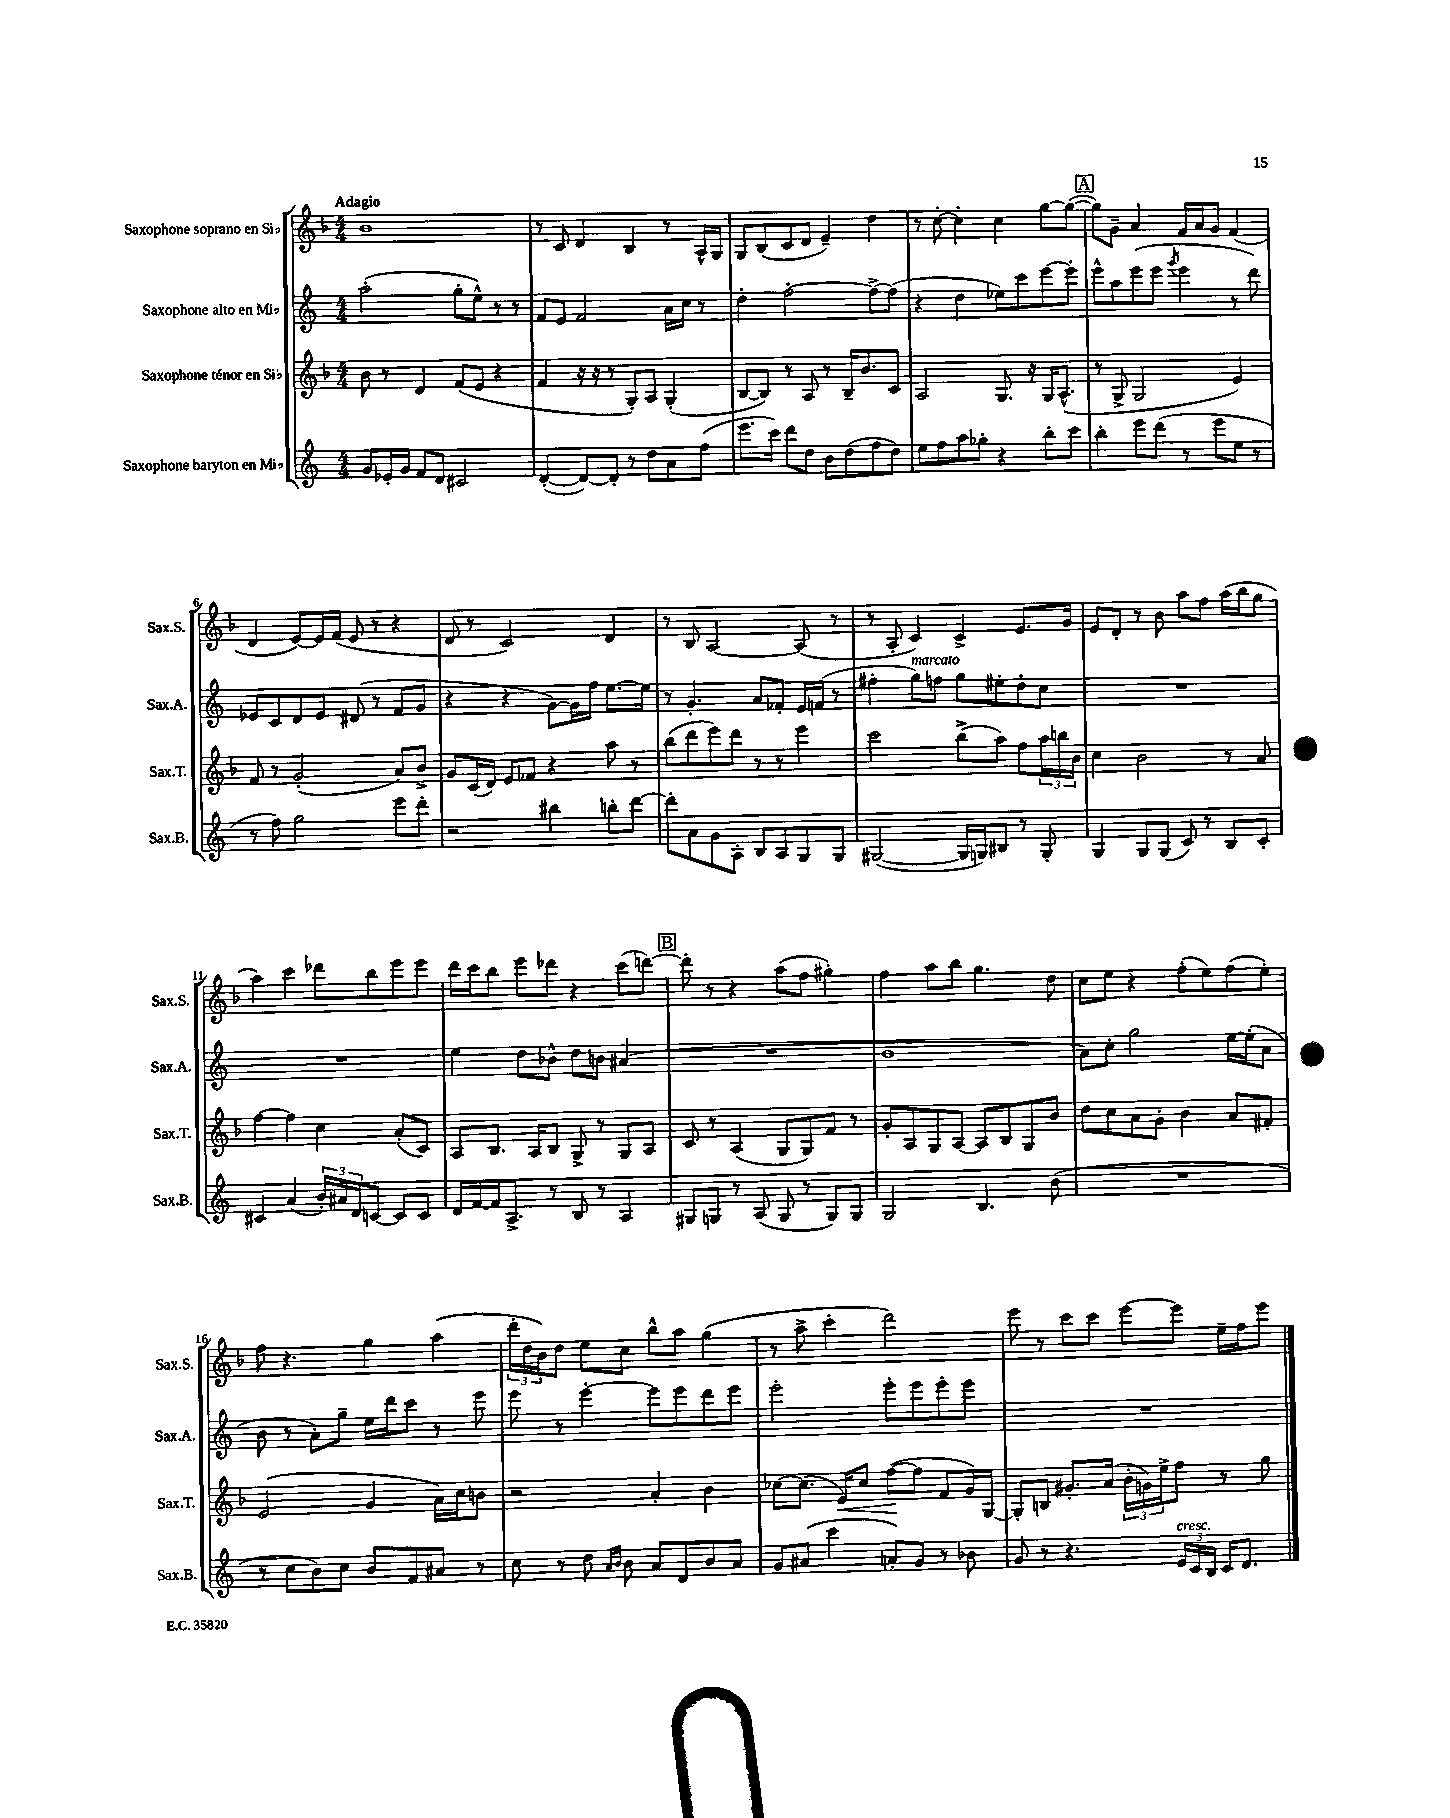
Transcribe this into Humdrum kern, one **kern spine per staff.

**kern	**kern	**kern	**kern
*staff4	*staff3	*staff2	*staff1
*clefG2	*clefG2	*clefG2	*clefG2
*k[]	*k[b-]	*k[]	*k[b-]
*M4/4	*M4/4	*M4/4	*M4/4
8g	8b-	(2aa'	1b-
16e-'	8r	.	.
16g	.	.	.
8f	4d	.	.
8d	.	.	.
2c#	(8f	8gg'	.
.	8e	8ee^^)	.
.	4r	8r	.
.	.	8r	.
=	=	=	=
([4d'	4f	8f	8r
.	.	8e	8c
8d_)	16r	2f	4d
.	16r	.	.
8d']	8r	.	.
8r	8G')	.	4B-
8dd	8A	.	.
8a	(4G'	16a	8r
.	.	16cc	.
(8ff	.	8r	16A^^
.	.	.	16G
=	=	=	=
8.eee	[8B-	4dd'	8G
.	8B-])	.	(8B-
16ccc)	.	.	.
8ddd	8r	[2ff'	8c
8dd	8A	.	8d
8b	8r	.	4e~)
(8dd	16B-~	.	.
.	8.b-	.	.
8ff	.	8ff^_	4dd
8dd)	8c	(8ff]	.
=	=	=	=
8ee	2A	4r	8r
8ff	.	.	[8cc'
8aa	.	4dd	4cc']
8gg-'	.	.	.
4r	8.G	8ee-)	4cc
.	.	8ccc	.
.	16r	.	.
8bb'	16G	[8eee	[8gg
.	(8.A^^	.	.
8ccc	.	8eee']	(8gg_
=	=	=	=
4bb'	8r	8eee^^	8gg])
.	8G^	8aa	8g~
8eee	2G	(8eee	4a
(8ddd	.	8eee	.
.	.	8qggg	.
8r	.	4eee	16f
.	.	.	16a
8eee	.	.	8g
8ee	4e)	8r	(4f
8r	.	8ddd)	.
=	=	=	=
8r	8f	8e-	4d
8ff)	8r	8c	.
2gg	(2g'	8d	[8e)
.	.	8e-	16e]
.	.	.	(16f
.	.	(8d#	8e
.	.	8r	8r
8eee	8a)	8f	4r
8ddd'	8b-^	8g	.
=	=	=	=
2r	8g	4r	8d
.	(16c	.	8r
.	16d)	.	.
.	8e	4r	2c)
.	8f-	.	.
4bb#	4r	[8g)	.
.	.	16g]	.
.	.	16ff	.
8bb'	8aa	[8.ee	4d
[8ddd	8r	.	.
.	.	16ee]	.
=	=	=	=
8ddd']	(8bb-	8r	8r
8a	8ddd	4.g'	8B-
8g	8eee)	.	[2A
8A'	8ddd	.	.
8B	8r	8a	.
8A	8r	8f-'	.
8G	4eee	16e	(8A]
.	.	(16f	.
8G	.	8r	8r
=	=	=	=
([2G#	2ccc	4ff#'	8r
.	.	.	8A'
.	.	8gg)	4c)
.	.	8ff	.
16G#]	(8bb-^	8gg	4c^
16G)	.	.	.
8B#	8aa)	8ee#'	.
8r	8ff	8dd'	8.e
8G'	24aa	8cc	.
.	24bb	.	.
.	.	.	16g
.	24b-	.	.
=	=	=	=
4G	4cc	1r	8e
.	.	.	8d'
8G	2b-	.	8r
(8G	.	.	8b-
8c)	.	.	8aa
8r	.	.	8ff
8B	8r	.	(16aa
.	.	.	16bb-
8c'	8a	.	8gg
=	=	=	=
4c#	[4ff	1r	4aa)
(4a	4ff]	.	4ccc
24b')	4cc	.	8ddd-
24a#	.	.	.
24d	.	.	.
[8c	.	.	8bb-
8c]	(8a'	.	8eee
8c	8c)	.	8eee
=	=	=	=
16d	8A	4ee	16ddd
[16f	.	.	16ccc
16f]	8.B-	.	8bb-
8.A^	.	.	.
.	.	8dd	8eee
.	16A	.	.
8r	8B-	8b-^^	8ddd-
8B	8G^	8dd	4r
8r	8r	8b	.
4A	8G	(4a#	(8ccc
.	8A	.	[8ddd)
=	=	=	=
8G#	8c	1r	8ddd']
8G	8r	.	8r
8r	(4A	.	4r
(8A	.	.	.
8G	8G	.	(8aa
8r	8G)	.	8ff
8G)	8f	.	4gg#')
8G	8r	.	.
=	=	=	=
2G	8g'	1b	4ff
.	8A	.	.
.	8G	.	8aa
.	[8A	.	8bb-
4.B	8A]	.	4.gg
.	8B-	.	.
.	8G	.	.
(8b	8b-	.	8dd
=	=	=	=
1r	8dd	8a)	8cc
.	8cc	8cc'	8ee
.	8a	2gg	4r
.	8g'	.	.
.	4b-	.	(8ff'
.	.	.	8ee)
.	8a	[16ee	(8ff
.	.	(16ee']	.
.	8f#'	8a	8ee')
=	=	=	=
8r	(2e	8b	8ff
8cc	.	8r	4.r
8b)	.	8a')	.
8cc	.	8gg~	.
8b	4g	16ee	4gg
.	.	16ddd	.
8f	.	8ccc	.
8a#	16a)	8r	(4aa
.	16cc	.	.
8r	8b	8eee	.
=	=	=	=
8cc	2r	8eee	24ddd'
.	.	.	24dd
.	.	.	24b-)
8r	.	8r	8dd
8dd	.	[4eee'	8ee
16qqa	.	.	.
16qqb	.	.	.
8b	.	.	8cc
8a	4a'	8eee]	8bb-^^
8d	.	8eee	8aa
8b	4b-	8ddd	(4gg
8a	.	8eee	.
=	=	=	=
8g	[8cc-	2eee'	8r
(8a#	(8.cc-]	.	8aa^
4ccc	.	.	4ccc'
.	16e)	.	.
.	8cc-	.	.
8a')	([8ff	8eee'	2ddd)
8g	8ff]	8eee	.
8r	8f	8eee'	.
8b-	16g)	8eee	.
.	[16G	.	.
=	=	=	=
8g	8G']	1r	8eee
8r	8B	.	8r
4.r	8.g#'	.	8ccc
.	.	.	8ccc
.	(16a	.	.
.	24b-'	.	[8eee
.	24g)	.	.
.	24ee^	.	.
24e	8ff	.	8eee]
24c	.	.	.
24B	.	.	.
16c	8r	.	16ee~
8.d	.	.	16ff
.	8gg	.	8eee
==	==	==	==
*-	*-	*-	*-
